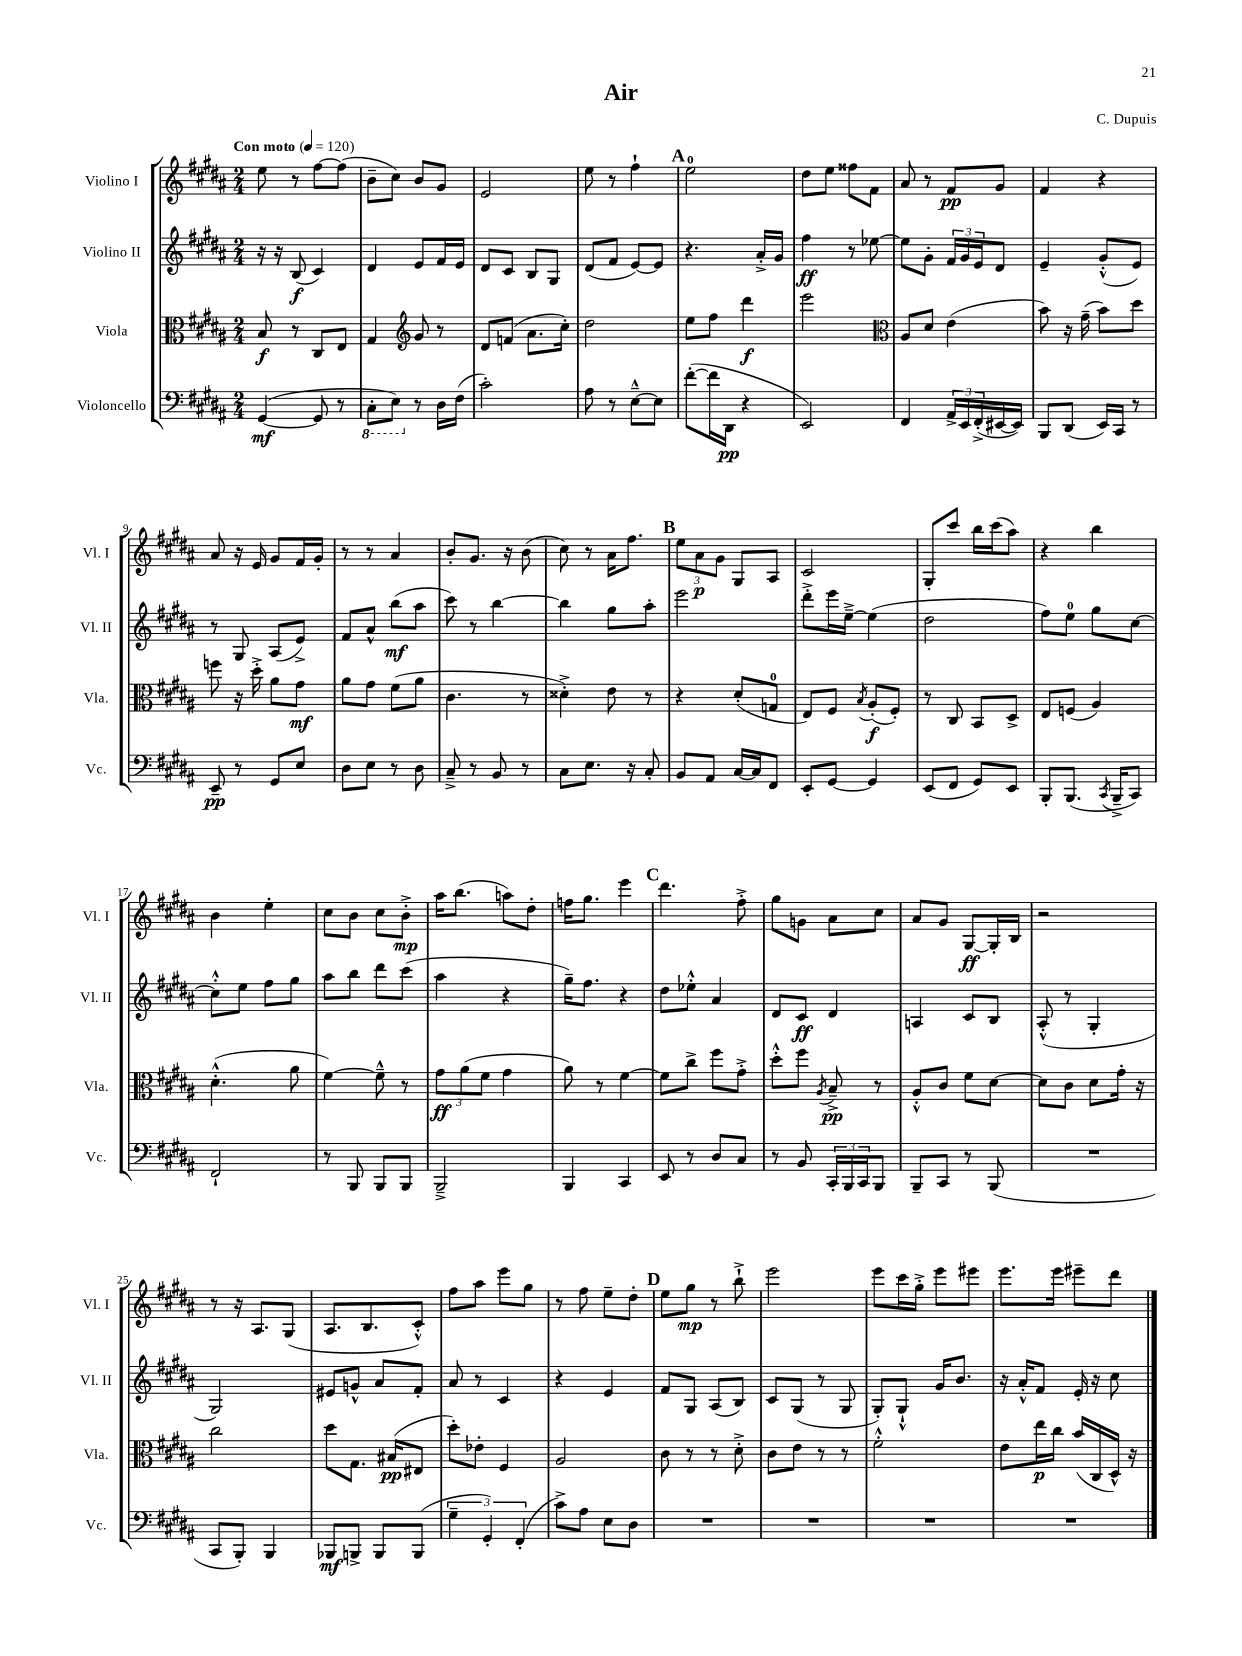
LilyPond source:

\header { title = "Air" composer = "C. Dupuis" }
<<
\new StaffGroup <<
\new Staff = "s0" \with { instrumentName = "Violino I" shortInstrumentName = "Vl. I" } {
    \clef treble \key b \major \numericTimeSignature \time 2/4 \tempo "Con moto" 4 = 120
    e''8 r8 fis''8~ fis''8( |
    b'8-- cis''8) b'8 gis'8 |
    e'2 |
    e''8 r8 fis''4-! |
    \mark \markup { \bold "A" } e''2-0 |
    dis''8 e''8 fisis''8 fis'8 |
    ais'8 r8 fis'8\pp gis'8 |
    fis'4 r4 |
    ais'8 r16 e'16 gis'8 fis'16 gis'16-. |
    r8 r8 ais'4 |
    b'8-. gis'8. r16 b'8( |
    cis''8) r8 ais'16 fis''8. |
    \mark \markup { \bold "B" } \tuplet 3/2 { e''8 ais'8\p gis'8 } gis8 ais8 |
    cis'2 |
    gis8-. cis'''8 b''16 cis'''16( ais''8) |
    r4 b''4 |
    b'4 e''4-. |
    cis''8 b'8 cis''8 b'8-.->\mp |
    ais''16 b''8.( a''8) dis''8-. |
    f''16 gis''8. e'''4 |
    \mark \markup { \bold "C" } dis'''4. fis''8-.-> |
    gis''8 g'8 ais'8 cis''8 |
    ais'8 gis'8 gis8~\ff gis16-. b16 |
    r2 |
    r8 r16 ais8. gis8( |
    ais8. b8. cis'8-.-^) |
    fis''8 ais''8 e'''8 gis''8 |
    r8 fis''8 e''8-- dis''8-. |
    \mark \markup { \bold "D" } e''8 gis''8\mp r8 b''8-!-> |
    e'''2 |
    e'''8 cis'''16 gis''16-.-> e'''8 eis'''8 |
    e'''8. e'''16 eis'''8-- dis'''8 \bar "|." |
}
\new Staff = "s1" \with { instrumentName = "Violino II" shortInstrumentName = "Vl. II" } {
    \clef treble \key b \major \numericTimeSignature \time 2/4
    r16 r16 b8\f( cis'4) |
    dis'4 e'8 fis'16 e'16 |
    dis'8 cis'8 b8 gis8 |
    dis'8( fis'8 e'8~) e'8 |
    \mark \markup { \bold "A" } r4. ais'16-.-> gis'16 |
    fis''4\ff r8 ees''8~ |
    ees''8 gis'8-. \tuplet 3/2 { fis'16 gis'16 e'16 } dis'8 |
    e'4-- gis'8-.-^( e'8) |
    r8 gis8 ais8( e'8->) |
    fis'8 ais'8-^ b''8\mf( ais''8 |
    cis'''8) r8 b''4~ |
    b''4 gis''8 ais''8-. |
    \mark \markup { \bold "B" } e'''2 |
    dis'''8-.-> e'''16 e''16~---> e''4( |
    dis''2 |
    fis''8) e''8-0 gis''8 cis''8~ |
    cis''8-.-^ e''8 fis''8 gis''8 |
    ais''8 b''8 dis'''8 cis'''8( |
    ais''4 r4 |
    gis''16--) fis''8. r4 |
    \mark \markup { \bold "C" } dis''8 ees''8-.-^ ais'4 |
    dis'8 cis'8\ff dis'4 |
    a4 cis'8 b8 |
    ais8-.-^( r8 gis4-. |
    gis2) |
    eis'8 g'8-^ ais'8 fis'8-. |
    ais'8 r8 cis'4 |
    r4 e'4 |
    \mark \markup { \bold "D" } fis'8 gis8 ais8( b8) |
    cis'8 gis8( r8 gis8 |
    gis8-.) gis8-!-^ gis'16 b'8. |
    r16 ais'16-.-^ fis'8 e'16-. r16 cis''8 \bar "|." |
}
\new Staff = "s2" \with { instrumentName = "Viola" shortInstrumentName = "Vla." } {
    \clef alto \key b \major \numericTimeSignature \time 2/4
    b8\f r8 cis8 e8 |
    gis4 \clef treble gis'8 r8 |
    dis'8 f'8( ais'8. cis''16-.) |
    dis''2 |
    \mark \markup { \bold "A" } e''8 fis''8 dis'''4\f |
    e'''2 |
    \clef alto ais8 dis'8 e'4( |
    b'8) r16 gis'16--( b'8) dis''8 |
    f''8 r16 dis''16-.-> ais'8 gis'8\mf |
    ais'8 gis'8 fis'8( ais'8 |
    cis'4. r8 |
    disis'4-.->) e'8 r8 |
    \mark \markup { \bold "B" } r4 dis'8-.( g8-0 |
    e8) fis8 \acciaccatura { b8 } ais8-.\f( fis8-.) |
    r8 cis8 b,8 dis8-> |
    e8 f8( ais4) |
    dis'4.-.-^( ais'8 |
    fis'4~) fis'8---^ r8 |
    \tuplet 3/2 { gis'8\ff ais'8( fis'8 } gis'4 |
    ais'8) r8 fis'4~ |
    \mark \markup { \bold "C" } fis'8 cis''8-> fis''8 gis'8-.-> |
    dis''8-.-^ fis''8 \acciaccatura { ais8 } b8--->\pp r8 |
    ais8-.-^ cis'8 fis'8 dis'8~ |
    dis'8 cis'8 dis'8 gis'16-. r16 |
    cis''2 |
    dis''8 gis8. bis16\pp( eis8 |
    dis''8-.) ees'8-. fis4 |
    ais2 |
    \mark \markup { \bold "D" } cis'8 r8 r8 dis'8-.-> |
    cis'8 e'8 r8 r8 |
    fis'2-.-^ |
    e'8 e''16\p cis''16 b'16( cis16 dis16-^) r16 \bar "|." |
}
\new Staff = "s3" \with { instrumentName = "Violoncello" shortInstrumentName = "Vc." } {
    \clef bass \key b \major \numericTimeSignature \time 2/4
    gis,4~\mf( gis,8 r8 |
    \ottava #-1 cis,8-. e,8) \ottava #0 r8 dis16 fis16( |
    cis'2-.) |
    ais8 r8 e8~---^ e8 |
    \mark \markup { \bold "A" } fis'8~-.( fis'16 dis,16\pp r4 |
    e,2) |
    fis,4 \tuplet 3/2 { ais,16-> e,16 fis,16-.->( } eis,16~ eis,16) |
    b,,8 dis,8( e,16) cis,16 r8 |
    e,8--\pp r8 gis,8 e8 |
    dis8 e8 r8 dis8 |
    cis8---> r8 b,8 r8 |
    cis8 e8. r16 cis8-. |
    \mark \markup { \bold "B" } b,8 ais,8 cis16~ cis16 fis,8 |
    e,8-. gis,8~ gis,4 |
    e,8( fis,8 gis,8) e,8 |
    b,,8-. b,,8.( \acciaccatura { cis,8 } b,,16---> cis,8) |
    fis,2-! |
    r8 b,,8 b,,8 b,,8 |
    b,,2---> |
    b,,4 cis,4 |
    \mark \markup { \bold "C" } e,8 r8 dis8 cis8 |
    r8 b,8 \tuplet 3/2 { cis,16-. b,,16 cis,16 } b,,8 |
    b,,8-- cis,8 r8 b,,8( |
    R2 |
    cis,8 b,,8-.) b,,4 |
    bes,,8\mf b,,8-> b,,8 b,,8( |
    \tuplet 3/2 { gis4-- gis,4-.) fis,4-.( } |
    cis'8->) ais8 e8 dis8 |
    \mark \markup { \bold "D" } R2 |
    R2 |
    R2 |
    R2 \bar "|." |
}
>>
>>
